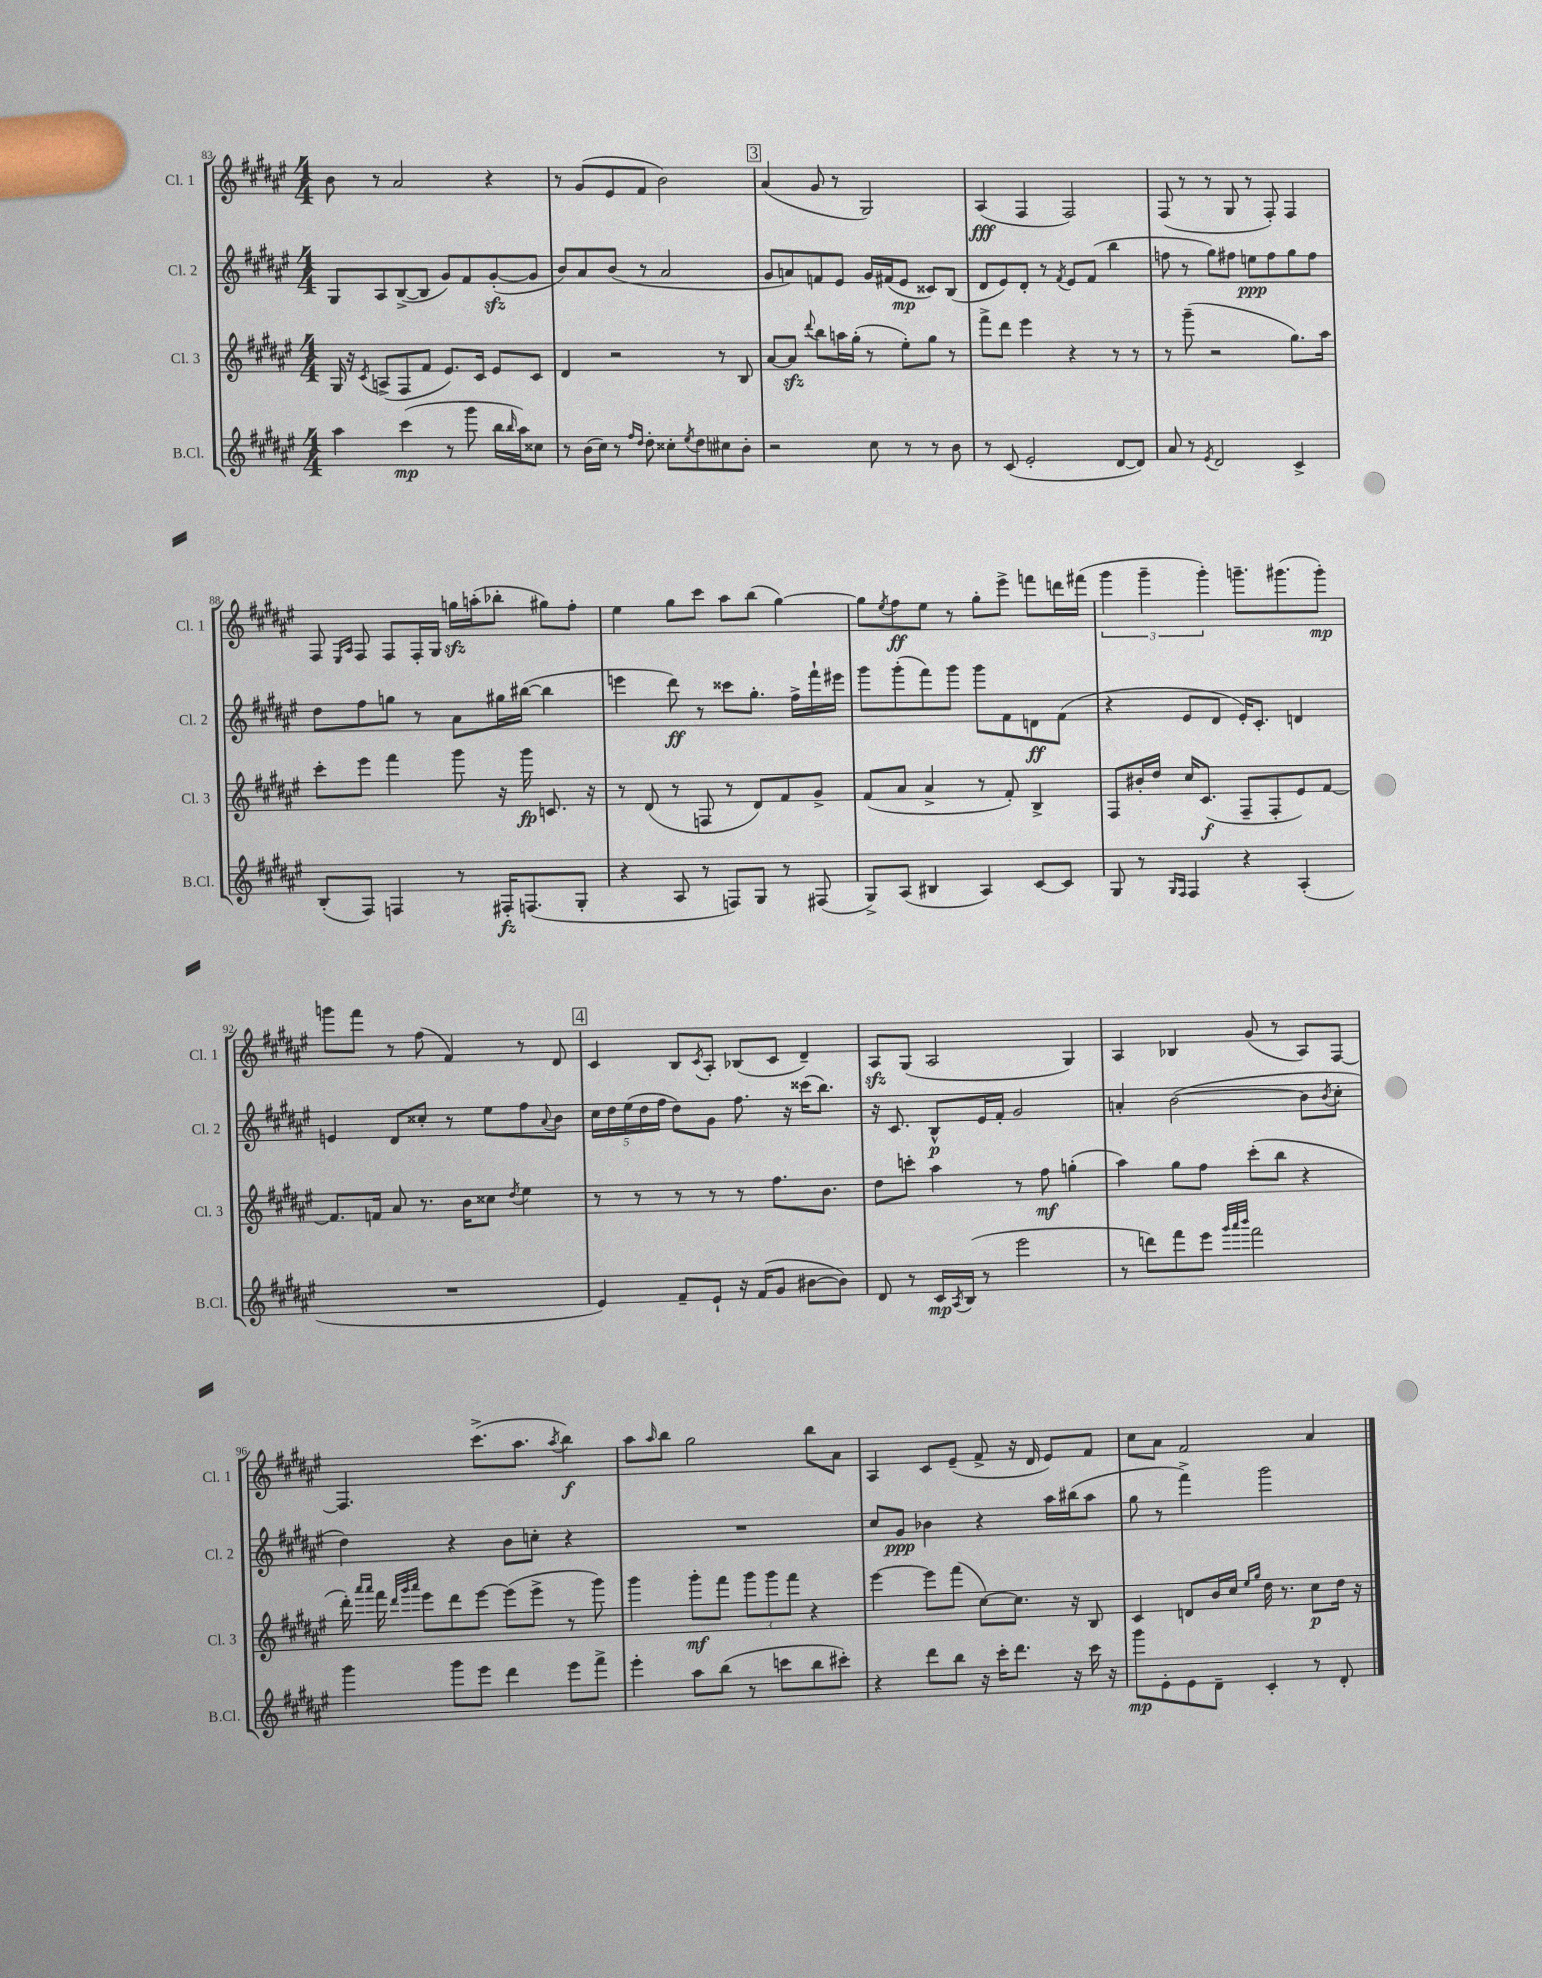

**kern	**dynam	**kern	**dynam	**kern	**dynam	**kern	**dynam
*part4	*part4	*part3	*part3	*part2	*part2	*part1	*part1
*staff4	*staff4	*staff3	*staff3	*staff2	*staff2	*staff1	*staff1
*I"B.Cl.	*	*I"Cl. 3	*	*I"Cl. 2	*	*I"Cl. 1	*
*I'B.Cl.	*	*I'Cl. 3	*	*I'Cl. 2	*	*I'Cl. 1	*
*clefG2	*	*clefG2	*	*clefG2	*	*clefG2	*
*k[f#c#g#d#a#e#]	*	*k[f#c#g#d#a#e#]	*	*k[f#c#g#d#a#e#]	*	*k[f#c#g#d#a#e#]	*
*M4/4	*	*M4/4	*	*M4/4	*	*M4/4	*
=83	=83	=83	=83	=83	=83	=83	=83
4aa#\	.	16G#/	.	8G#/L	.	8b\	.
.	.	16r	.	.	.	.	.
.	.	8qc#/	.	.	.	.	.
.	.	(8An^/L	.	8A#/	.	8r	.
(4ccc#\	mp	8F#/	.	([8B^/	.	2a#/	.
.	.	8f#/J	.	8B/J]	.	.	.
8r	.	8.e#/L)	.	8g#/L)	.	.	.
8ggg#\	.	.	.	8f#/	.	.	.
.	.	16c#/Jk	.	.	.	.	.
16bb\LL	.	8e#/L	.	([8g#zz'/	.	4r	.
16qqbb/	.	.	.	.	.	.	.
16aa#\J)	.	.	.	.	.	.	.
8cc##X\J	.	8c#/J	.	8g#/J]	.	.	.
=84	=84	=84	=84	=84	=84	=84	=84
8r	.	4d#/	.	8b/L)	.	8r	.
(16b\LL	.	.	.	8a#/	.	(8g#/L	.
16cc#\JJ)	.	.	.	.	.	.	.
8r	.	2r	.	(8b/J	.	8e#/	.
16qqff#/LL	.	.	.	.	.	.	.
16qqdd#/JJ	.	.	.	.	.	.	.
8dd#'\	.	.	.	8r	.	8f#/J	.
8cc##X'\L	.	.	.	2a#/	.	2b\)	.
8qee#/	.	.	.	.	.	.	.
8dd#\	.	.	.	.	.	.	.
8cc#X\	.	8r	.	.	.	.	.
8b'\J	.	8B/	.	.	.	.	.
!!LO:REH:place=s1:t=3
=85	=85	=85	=85	=85	=85	=85	=85
2r	.	[8a#/L	.	8g#/L	.	(4a#/	.
.	.	8a#zz/J]	.	8an/)	.	.	.
.	.	8qqddd#/	.	.	.	.	.
.	.	8bb\L	.	8fn/	.	8g#/	.
.	.	16aan\L	.	8e#/J	.	8r	.
.	.	(16gg#'\JJ	.	.	.	.	.
8cc#\	.	8r	.	16g#/LL	.	2G#/)	.
.	.	.	.	(16f#X/J	.	.	.
8r	.	8ee#'\L)	.	8e#/J	mp	.	.
8r	.	8gg#\J	.	8c##X/L)	.	.	.
8b\	.	8r	.	(8B/J	.	.	.
=86	=86	=86	=86	=86	=86	=86	=86
8r	.	8fff#^\L	.	8d#/L	.	(4A#/	fff
(8c#/	.	8ddd#\J	.	8e#/)	.	.	.
2e#'/	.	4eee#\	.	8d#'/J	.	4F#/	.
.	.	.	.	8r	.	.	.
.	.	.	.	8qf#/	.	.	.
.	.	4r	.	8e#/L	.	2F#/)	.
.	.	.	.	(8f#/J	.	.	.
[8d#/L	.	8r	.	4bb\	.	.	.
8d#/J])	.	8r	.	.	.	.	.
=87	=87	=87	=87	=87	=87	=87	=87
8a#/	.	8r	.	8ffn\	.	(8F#/	.
8r	.	(8ggg#~\	.	8r	.	8r	.
8qe#/	.	.	.	.	.	.	.
2d#/	.	2r	.	8gg#\L)	.	8r	.
.	.	.	.	8ff#X\J	.	8G#/	.
.	.	.	.	8een\L	ppp	8r	.
.	.	.	.	8ff#\	.	8F#'/)	.
4c#^/	.	8.gg#\L)	.	8gg#\	.	4F#/	.
.	.	.	.	8ff#\J	.	.	.
.	.	16aa#\Jk	.	.	.	.	.
!!LO:LB:g=z
=88	=88	=88	=88	=88	=88	=88	=88
(8B'/L	.	8ccc#'\L	.	8dd#\L	.	8F#/	.
.	.	.	.	.	.	16qqE#/LL	.
.	.	.	.	.	.	16qqA#/JJ	.
8F#/J)	.	8eee#\J	.	8ff#\	.	8F#/	.
4Fn/	.	4fff#\	.	8ggn\J	.	8F#/L	.
.	.	.	.	8r	.	16F#'/L	.
.	.	.	.	.	.	16G#/JJ	.
8r	.	8ggg#\	.	8a#\L	.	16ggnzz\LL	.
.	.	.	.	.	.	(16aan'\J	.
16F#X'/KL	fz	16r	.	16gg#X\L	.	8bb-X'\J	.
(8.Fn/	.	16ggg#\	fp	([16bb#X\JJ	.	.	.
.	.	8.cn/	.	4bb#\]	.	8gg#X\L)	.
8G#'/J	.	.	.	.	.	8ff#'\J	.
.	.	16r	.	.	.	.	.
=89	=89	=89	=89	=89	=89	=89	=89
4r	.	8r	.	4eeen\	.	4ee#\	.
.	.	(8d#/	.	.	.	.	.
8A#/	.	8r	.	8ddd#\)	ff	8gg#\L	.
8r	.	8Fn/	.	8r	.	8ccc#\J	.
8Fn/L)	.	8r	.	8ccc##X\L	.	8aa#\L	.
8G#/J	.	8d#/L)	.	8.gg#'\J	.	(8bb\J	.
8r	.	8f#/	.	.	.	[4gg#\)	.
.	.	.	.	16ff#^\LL	.	.	.
(8F#X/	.	8g#^/J	.	16fff#`\	.	.	.
.	.	.	.	16eee#X\JJ	.	.	.
=90	=90	=90	=90	=90	=90	=90	=90
8G#^/L)	.	(8f#/L	.	8ggg#\L	.	8gg#\L]	.
.	.	.	.	.	.	8qee#/	.
(8A#/J	.	8a#/J	.	(8ggg#'\	.	8ff#\	ff
4B#X/	.	4a#^/	.	8fff#\)	.	8ee#\J	.
.	.	.	.	8ggg#\J	.	8r	.
4A#/)	.	8r	.	8ggg#\L	.	8gg#'\L	.
.	.	8f#'/)	.	8f#\	.	8eee#^\J	.
[8c#/L	.	4B^/	.	8dn\	ff	8fffn\L	.
8c#/J]	.	.	.	(8f#\J	.	16dddn\L	.
.	.	.	.	.	.	(16fff#X\JJ	.
=91	=91	=91	=91	=91	=91	=91	=91
8G#/	.	8F#/L	.	4r	.	6ggg#\	.
8r	.	16b#X'/L	.	.	.	.	.
.	.	.	.	.	.	6ggg#~\	.
.	.	16dd#/JJ	.	.	.	.	.
16qqG#/LL	.	.	.	.	.	.	.
16qqF#/JJ	.	.	.	.	.	.	.
4F#/	.	16cc#/KL	.	8e#/L	.	.	.
.	.	(8.c#/J	f	.	.	.	.
.	.	.	.	.	.	6ggg#'\)	.
.	.	.	.	8d#/J	.	.	.
4r	.	8F#~/L	.	16e#'/KL)	.	8.gggn~\L	.
.	.	.	.	8.c#'/J	.	.	.
.	.	8F#'/	.	.	.	.	.
.	.	.	.	.	.	(8.ggg#X\	.
(4A#'/	.	8e#/)	.	4dn/	.	.	.
.	.	[8f#/J	.	.	.	8ggg#'\J)	mp
!!LO:LB:g=z
=92	=92	=92	=92	=92	=92	=92	=92
1r	.	8.f#/L]	.	4en/	.	8gggn\L	.
.	.	.	.	.	.	8fff#\J	.
.	.	16fn/Jk	.	.	.	.	.
.	.	8a#/	.	8d#/L	.	8r	.
.	.	8.r	.	8cc##X'/J	.	(8ff#\	.
.	.	.	.	8r	.	4f#/)	.
.	.	16b\KL	.	.	.	.	.
.	.	8cc##X\J	.	8ee#\L	.	.	.
.	.	8qdd#/	.	.	.	.	.
.	.	4ee#\	.	8ff#\	.	8r	.
.	.	.	.	8qqa#/	.	.	.
.	.	.	.	8b\J	.	8d#/	.
!!LO:REH:place=s1:t=4
=93	=93	=93	=93	=93	=93	=93	=93
4e#/)	.	8r	.	20cc#\LL	.	4c#/	.
.	.	.	.	20dd#\	.	.	.
.	.	.	.	(20ee#\	.	.	.
.	.	8r	.	.	.	.	.
.	.	.	.	20dd#\	.	.	.
.	.	.	.	20ff#\JJ	.	.	.
8f#~/L	.	8r	.	8dd#\L)	.	8B/L	.
.	.	.	.	.	.	8qc#/	.
8e#`/J	.	8r	.	8g#\J	.	8A#'/J	.
16r	.	8r	.	8.ff#\	.	(8B-X/L	.
(16f#/KL	.	.	.	.	.	.	.
8g#/J	.	8.ff#\L	.	.	.	8c#/J	.
.	.	.	.	16r	.	.	.
[8b#X\L	.	.	.	(16ccc##X\KL	.	4d#~/)	.
.	.	8.b\J	.	8.bb\J)	.	.	.
8b#\J])	.	.	.	.	.	.	.
=94	=94	=94	=94	=94	=94	=94	=94
8d#/	.	8dd#\L	.	16r	.	8A#zz/L	.
.	.	.	.	8.c#/	.	.	.
8r	.	8cccn'\J	.	.	.	(8G#/J	.
16c#/LL	mp	4aa#\	.	8B^^/L	p	2A#/	.
8qA#/	.	.	.	.	.	.	.
(16B/JJ	.	.	.	.	.	.	.
8r	.	.	.	16e#/L	.	.	.
.	.	.	.	16f#'/JJ	.	.	.
2eee#\	.	8r	.	2g#/	.	.	.
.	.	8ff#\	mf	.	.	.	.
.	.	(4ggn'\	.	.	.	4G#/)	.
=95	=95	=95	=95	=95	=95	=95	=95
8r	.	4aa#\)	.	4an'/	.	4A#/	.
8dddn\L)	.	.	.	.	.	.	.
8fff#\	.	8gg#\L	.	([2b\	.	4B-X/	.
8eee#\J	.	8ff#\J	.	.	.	.	.
32qqggg#/LLL	.	.	.	.	.	.	.
32qqaaa#/	.	.	.	.	.	.	.
32qqbbb/JJJ	.	.	.	.	.	.	.
2fff#\	.	(8ccc#'\L	.	.	.	(8g#/	.
.	.	8bb\J	.	.	.	8r	.
.	.	4r	.	8b\L]	.	8A#/L)	.
.	.	.	.	8qb/	.	.	.
.	.	.	.	8cc#'\J	.	[8F#/J	.
!!LO:LB:g=z
=96	=96	=96	=96	=96	=96	=96	=96
4ggg#\	.	16ddd#'\)	.	4dd#\)	.	4.F#/]	.
.	.	16qqaaa#/LL	.	.	.	.	.
.	.	16qqaaa#/JJ	.	.	.	.	.
.	.	16fff#\	.	.	.	.	.
.	.	32qqddd#/LLL	.	.	.	.	.
.	.	32qqggg#/	.	.	.	.	.
.	.	32qqaaa#/JJJ	.	.	.	.	.
.	.	8eee#\L	.	.	.	.	.
8ggg#\L	.	8ddd#\	.	4r	.	.	.
8eee#\J	.	[8eee#\J	.	.	.	(8.ccc#^\L	.
4ddd#\	.	(8eee#\L]	.	8b\L	.	.	.
.	.	.	.	.	.	8.aa#\J	.
.	.	8eee#^\J	.	8ccn'\J	.	.	.
.	.	.	.	.	.	8qaa#/	.
8eee#\L	.	8r	.	4r	.	4bb\)	f
8fff#^\J	.	8ggg#\)	.	.	.	.	.
=97	=97	=97	=97	=97	=97	=97	=97
4eee#'\	.	4ggg#\	.	1r	.	8aa#\L	.
.	.	.	.	.	.	16qqaa#/	.
.	.	.	.	.	.	8bb\J	.
8aa#\L	.	8ggg#'\L	mf	.	.	2gg#\	.
(8bb\J	.	8fff#\J	.	.	.	.	.
8r	.	12ggg#\L	.	.	.	.	.
.	.	12ggg#\	.	.	.	.	.
8cccn\L	.	.	.	.	.	.	.
.	.	12fff#\J	.	.	.	.	.
8bb\	.	4r	.	.	.	8bb\L	.
8ccc#X'\J)	.	.	.	.	.	8a#\J	.
=98	=98	=98	=98	=98	=98	=98	=98
4r	.	[4eee#\	.	8cc#/L	.	4A#/	.
.	.	.	.	8g#/J	ppp	.	.
8ddd#\L	.	8eee#\L]	.	4b-X\	.	8c#/L	.
8bb\J	.	(8fff#\J	.	.	.	(8e#~/J	.
16r	.	[8cc#\L)	.	4r	.	8f#^/	.
16ccc#'\KL	.	.	.	.	.	.	.
8.ddd#\J	.	8.cc#\J]	.	.	.	16r	.
.	.	.	.	.	.	16d#/	.
.	.	.	.	16aa#\LL	.	8e#/L)	.
16r	.	16r	.	(16bb#X\J	.	.	.
16ccc#\	.	8B/	.	8aa#\J	.	8f#/J	.
16r	.	.	.	.	.	.	.
=99	=99	=99	=99	=99	=99	=99	=99
8ggg#\L	mp	4c#/	.	8gg#\	.	8cc#\L	.
8e#'\	.	.	.	8r	.	8a#\J	.
8e#\	.	8dn/L	.	4fff#^\)	.	2f#/	.
8d#~\J	.	16b/L	.	.	.	.	.
.	.	16cc#/JJ	.	.	.	.	.
.	.	16qqee#/LL	.	.	.	.	.
.	.	16qqgg#/JJ	.	.	.	.	.
4c#'/	.	16dd#\	.	2ggg#\	.	.	.
.	.	8.r	.	.	.	.	.
8r	.	8cc#\L	p	.	.	4a#/	.
8d#'/	.	16dd#\Jk	.	.	.	.	.
.	.	16r	.	.	.	.	.
==	==	==	==	==	==	==	==
*-	*-	*-	*-	*-	*-	*-	*-
